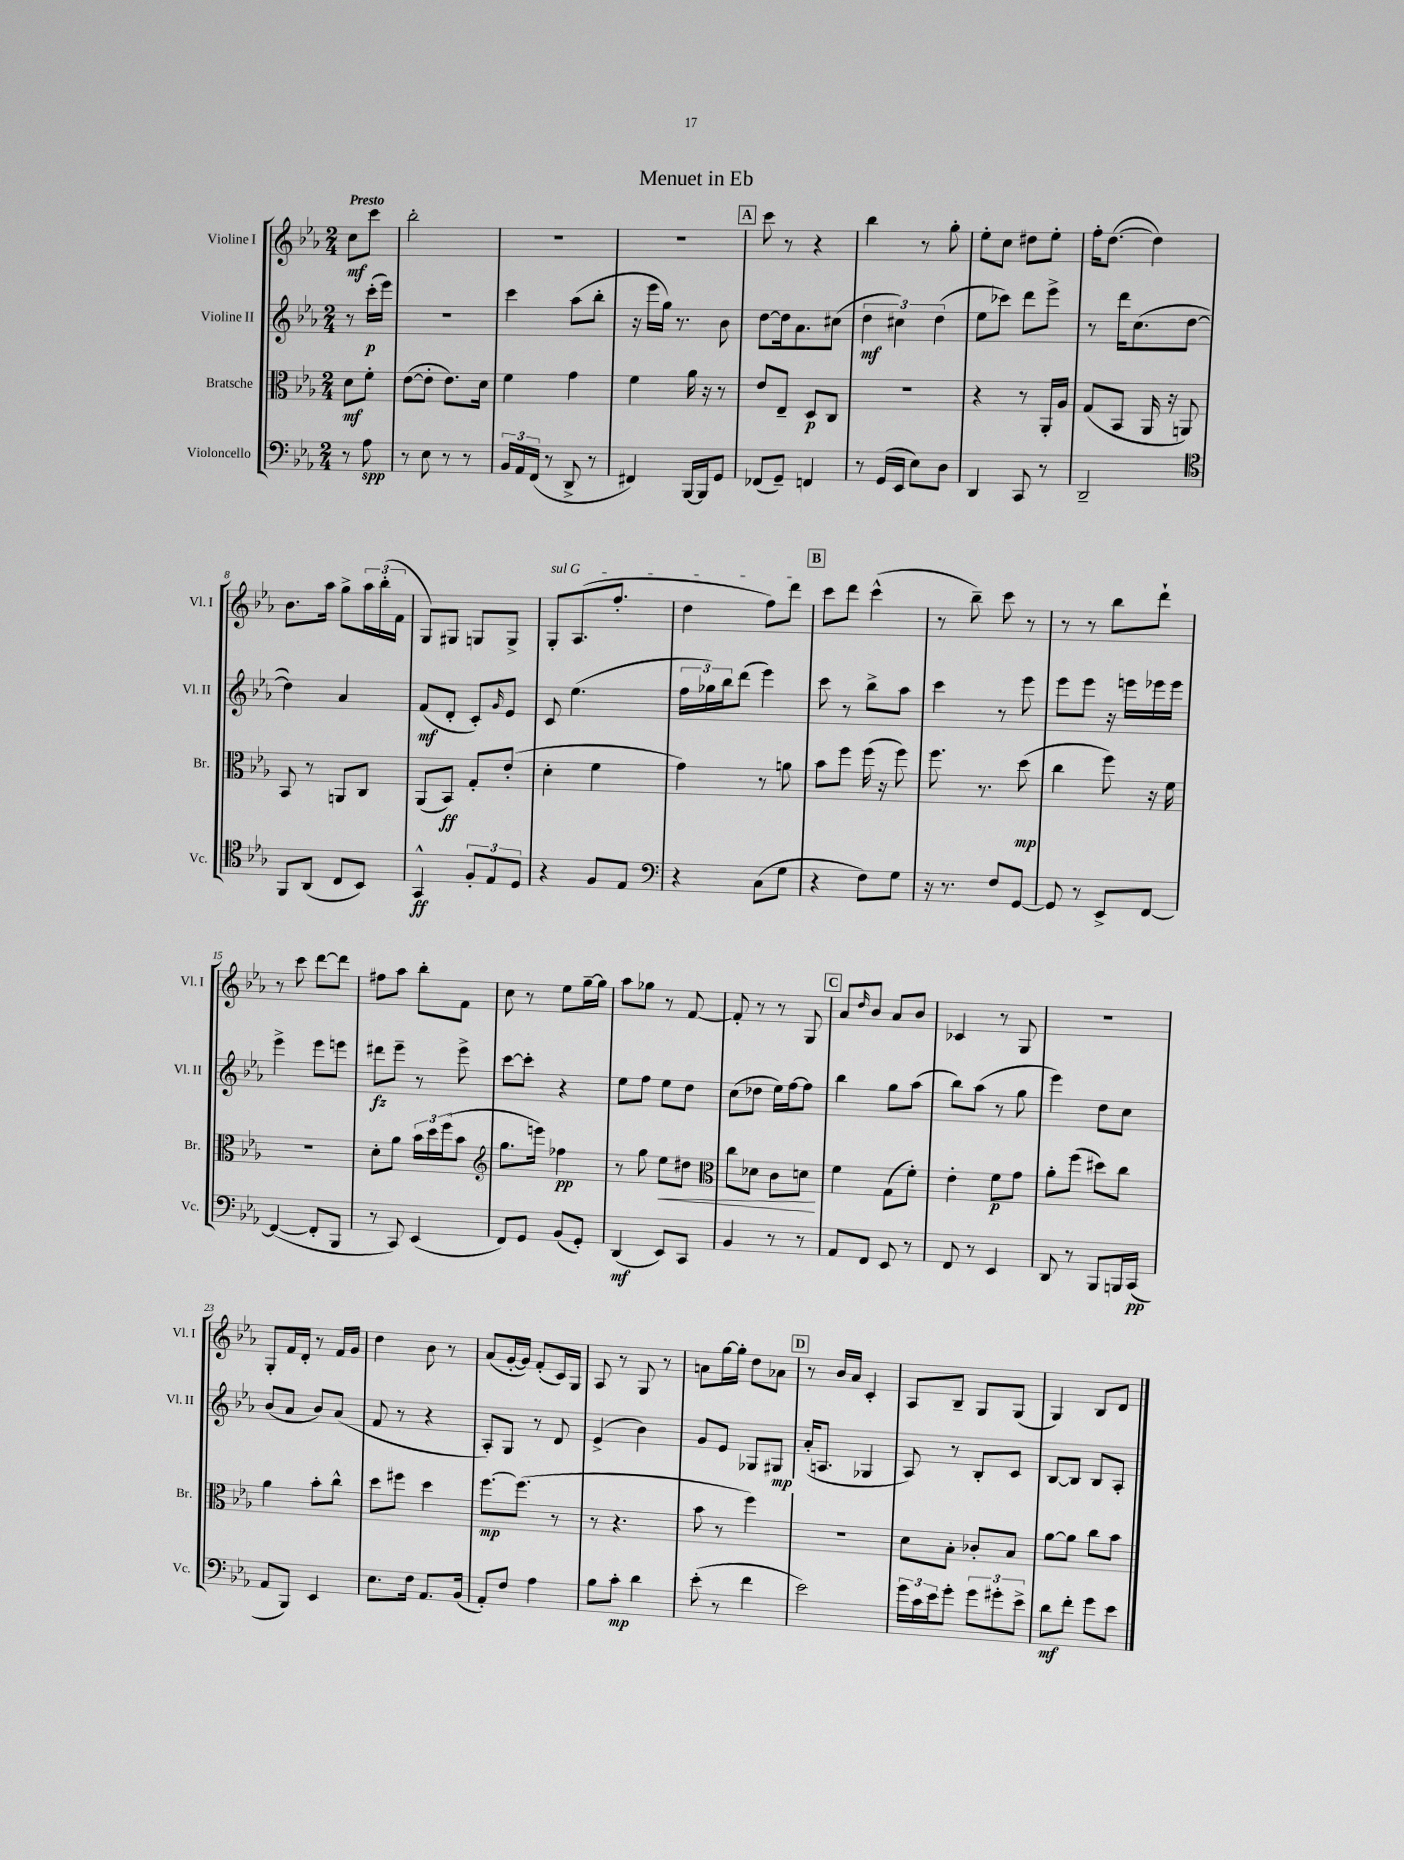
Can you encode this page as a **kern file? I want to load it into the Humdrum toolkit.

**kern	**dynam	**kern	**dynam	**kern	**dynam	**kern	**dynam
*part4	*part4	*part3	*part3	*part2	*part2	*part1	*part1
*staff4	*staff4	*staff3	*staff3	*staff2	*staff2	*staff1	*staff1
*I"Violoncello	*	*I"Bratsche	*	*I"Violine II	*	*I"Violine I	*
*I'Vc.	*	*I'Br.	*	*I'Vl. II	*	*I'Vl. I	*
*clefF4	*	*clefC3	*	*clefG2	*	*clefG2	*
*k[b-e-a-]	*	*k[b-e-a-]	*	*k[b-e-a-]	*	*k[b-e-a-]	*
*M2/4	*	*M2/4	*	*M2/4	*	*M2/4	*
=	=	=	=	=	=	=	=
!	!	!	!	!	!	!LO:TX:a:B:t=Presto	!
8r	.	8d\L	mf	8r	.	8cc\L	mf
8A-\	spp	8f'\J	.	(16ccc'\LL	p	8ccc\J	.
.	.	.	.	16eee-\JJ)	.	.	.
=1	=1	=1	=1	=1	=1	=1	=1
8r	.	([8e-\L	.	2r	.	2bb-'\	.
8E-\	.	8e-'\J]	.	.	.	.	.
8r	.	8.e-\L)	.	.	.	.	.
8r	.	.	.	.	.	.	.
.	.	16d\Jk	.	.	.	.	.
=2	=2	=2	=2	=2	=2	=2	=2
24BB-/LL	.	4f\	.	4ccc\	.	2r	.
24AA-/	.	.	.	.	.	.	.
(24FF/JJ	.	.	.	.	.	.	.
8r	.	.	.	.	.	.	.
8DD^/	.	4g\	.	(8aa-\L	.	.	.
8r	.	.	.	8bb-'\J	.	.	.
=3	=3	=3	=3	=3	=3	=3	=3
4FF#X/)	.	4f\	.	16r	.	2r	.
.	.	.	.	16eee-\LL	.	.	.
.	.	.	.	16gg\JJ)	.	.	.
.	.	.	.	8.r	.	.	.
[16BBB-/LL	.	16a-\	.	.	.	.	.
16BBB-/J]	.	16r	.	.	.	.	.
8GG/J	.	8r	.	8b-\	.	.	.
!!LO:REH:place=s1:t=A
=4	=4	=4	=4	=4	=4	=4	=4
(8FF-X/L	.	8e-/L	.	[8dd\L	.	8ccc\	.
8GG~/J)	.	8E-~/J	.	16dd\k]	.	8r	.
.	.	.	.	8.a-\	.	.	.
4FFn/	.	8D/L	p	.	.	4r	.
.	.	8C/J	.	(8cc#X\J	.	.	.
=5	=5	=5	=5	=5	=5	=5	=5
8r	.	2r	.	6dd\	mf	4bb-\	.
(16GG/LL	.	.	.	.	.	.	.
.	.	.	.	6cc#X\)	.	.	.
16EE-/JJ	.	.	.	.	.	.	.
8E-\L)	.	.	.	.	.	8r	.
.	.	.	.	(6dd\	.	.	.
8D\J	.	.	.	.	.	8gg'\	.
=6	=6	=6	=6	=6	=6	=6	=6
4DD/	.	4r	.	8ee-\L	.	8ee-'\L	.
.	.	.	.	8ccc-X\J)	.	8cc\J	.
8CC/	.	8r	.	8ddd\L	.	8dd#X\L	.
8r	.	16AA-'/LL	.	8eee-^\J	.	8ee-'\J	.
.	.	16A-/JJ	.	.	.	.	.
=7	=7	=7	=7	=7	=7	=7	=7
2DD~/	.	(8G/L	.	8r	.	16ff'\KL	.
.	.	.	.	.	.	([8.dd\J	.
.	.	8BB-/J	.	16ddd\KL	.	.	.
.	.	.	.	(8.cc\	.	.	.
.	.	16AA-/	.	.	.	4dd\])	.
.	.	16r	.	.	.	.	.
.	.	8AAn/)	.	[8dd\J	.	.	.
!!LO:LB:g=z
=8	=8	=8	=8	=8	=8	=8	=8
*clefC4	*	*	*	*	*	*	*
8FF/L	.	8BB-/	.	4dd\])	.	8.b-\L	.
(8AA-/J	.	8r	.	.	.	.	.
.	.	.	.	.	.	16aa-\Jk	.
8C/L	.	8AAn/L	.	4a-/	.	8gg^\L	.
8BB-/J)	.	8C/J	.	.	.	24aa-\L	.
.	.	.	.	.	.	(24bb-'\	.
.	.	.	.	.	.	24f\JJ	.
=9	=9	=9	=9	=9	=9	=9	=9
4GG^^/	ff	(8AA-/L	.	(8f/L	mf	8G/L)	.
.	.	8BB-/J)	ff	8d'/J	.	8G#X/J	.
12F'/L	.	8G'/L	.	8c'/L)	.	8Gn/L	.
12E-/	.	.	.	.	.	.	.
.	.	.	.	16qqg/	.	.	.
.	.	(8e-'/J	.	8e-/J	.	8G^/J	.
12D/J	.	.	.	.	.	.	.
=10	=10	=10	=10	=10	=10	=10	=10
!	!	!	!	!	!	!LO:TX:a:i:t=sul G	!
4r	.	4d'\	.	8c/	.	8G'/L	.
.	.	.	.	(4.ee-\	.	(8.A-/	.
8F/L	.	4f\	.	.	.	.	.
.	.	.	.	.	.	8.ff'/J	.
8E-/J	.	.	.	.	.	.	.
=11	=11	=11	=11	=11	=11	=11	=11
*clefF4	*	*	*	*	*	*	*
4r	.	4g\)	.	24ff\LL	.	4dd\	.
.	.	.	.	24gg-X\)	.	.	.
.	.	.	.	24bb-\J	.	.	.
.	.	.	.	(8ddd\J	.	.	.
(8C\L	.	8r	.	4eee-\)	.	8ff\L)	.
8G\J	.	8an\	.	.	.	8ddd\J	.
!!LO:REH:place=s1:t=B
=12	=12	=12	=12	=12	=12	=12	=12
4r	.	8b-\L	.	8ccc\	.	8ccc\L	.
.	.	8ff\J	.	8r	.	8ddd\J	.
8F\L)	.	(16ff\	.	8bb-^\L	.	(4ccc^^\	.
.	.	16r	.	.	.	.	.
8G\J	.	8ff\)	.	8aa-\J	.	.	.
=13	=13	=13	=13	=13	=13	=13	=13
16r	.	8.ff\	.	4ccc\	.	8r	.
8.r	.	.	.	.	.	.	.
.	.	.	.	.	.	8bb-~\)	.
.	.	8.r	.	.	.	.	.
8F/L	.	.	.	8r	.	8ccc\	.
[8GG/J	.	(8dd\	mp	8eee-\	.	8r	.
=14	=14	=14	=14	=14	=14	=14	=14
8GG/]	.	4cc\	.	8eee-\L	.	8r	.
8r	.	.	.	8eee-\J	.	8r	.
8EE-^/L	.	8ff\)	.	16r	.	8bb-\L	.
.	.	.	.	16eeen\LL	.	.	.
[8FF/J	.	16r	.	16eee-X\	.	8ddd`\J	.
.	.	16f\	.	16eee-\JJ	.	.	.
!!LO:LB:g=z
=15	=15	=15	=15	=15	=15	=15	=15
(4FF/_	.	2r	.	4eee-^\	.	8r	.
.	.	.	.	.	.	8ccc\	.
8FF'/L]	.	.	.	8eee-\L	.	[8ddd\L	.
8BBB-/J	.	.	.	8eeen\J	.	8ddd\J]	.
=16	=16	=16	=16	=16	=16	=16	=16
8r	.	8d'\L	.	8ddd#X\L	fz	8ff#X\L	.
8CC/)	.	8a-\J	.	8eee-~\J	.	8aa-\J	.
(4EE-/	.	24b-\LL	.	8r	.	8bb-'\L	.
.	.	24dd\	.	.	.	.	.
.	.	(24ff\J	.	.	.	.	.
.	.	8b-\J	.	8eee-^\	.	8f\J	.
=17	=17	=17	=17	=17	=17	=17	=17
*	*	*clefG2	*	*	*	*	*
8FF/L)	.	8.gg\L	.	[8ccc\L	.	8cc\	.
8GG/J	.	.	.	8ccc'\J]	.	8r	.
.	.	16eeen\Jk)	.	.	.	.	.
(8BB-/L	.	4ff-X\	pp	4r	.	8ee-\L	.
8GG'/J)	.	.	.	.	.	[16gg~\L	.
.	.	.	.	.	.	16gg\JJ]	.
=18	=18	=18	=18	=18	=18	=18	=18
(4DD/	mf	8r	.	8ee-\L	.	8aa-\L	.
.	.	8gg\	.	8ff\J	.	8gg-X\J	.
!	!	!	!LO:HP:b	!	!	!	!
8EE-/L)	.	8ee-\L	<	8ee-\L	.	8r	.
8CC/J	.	8dd#X\J	.	8dd\J	.	[8f/	.
=19	=19	=19	=19	=19	=19	=19	=19
*	*	*clefC3	*	*	*	*	*
4BB-/	.	8cc\L	.	(8cc\L	.	8f'/]	.
.	.	8d-X\J	.	8dd-X\J	.	8r	.
8r	.	8c\L	.	16ee-\LL)	.	8r	.
.	.	.	.	[16ff\J	.	.	.
8r	.	8dn\J	.	8ff\J]	.	8G/	.
.	.	.	[	.	.	.	.
!!LO:REH:place=s1:t=C
=20	=20	=20	=20	=20	=20	=20	=20
8AA-/L	.	4f\	.	4bb-\	.	8a-/L	.
.	.	.	.	.	.	16qqdd/	.
8FF/J	.	.	.	.	.	8b-/J	.
8EE-/	.	(8G\L	.	8gg\L	.	8a-/L	.
8r	.	8f'\J)	.	(8aa-\J	.	8b-/J	.
=21	=21	=21	=21	=21	=21	=21	=21
8FF/	.	4e-'\	.	8bb-\L)	.	4c-X/	.
8r	.	.	.	(8aa-\J	.	.	.
4EE-/	.	8f\L	p	8r	.	8r	.
.	.	8g\J	.	8gg\	.	8G/	.
=22	=22	=22	=22	=22	=22	=22	=22
8DD/	.	8a-'\L	.	4eee-\)	.	2r	.
8r	.	(8ff\J	.	.	.	.	.
8BBB-/L	.	8dd#X\L)	.	8dd\L	.	.	.
16BBBn/L	.	8cc\J	.	8cc\J	.	.	.
(16CC/JJ	pp	.	.	.	.	.	.
!!LO:LB:g=z
=23	=23	=23	=23	=23	=23	=23	=23
8AA-/L	.	4a-\	.	(8b-/L	.	8G'/L	.
8BBB-/J)	.	.	.	8a-/J	.	16f/L	.
.	.	.	.	.	.	16d'/JJ	.
4EE-/	.	8b-'\L	.	8b-/L)	.	8r	.
.	.	8cc^^\J	.	(8a-/J	.	16f/LL	.
.	.	.	.	.	.	16g/JJ	.
=24	=24	=24	=24	=24	=24	=24	=24
8.E-\L	.	8dd\L	.	8f/	.	4dd\	.
.	.	8ff#X\J	.	8r	.	.	.
16F\Jk	.	.	.	.	.	.	.
8.AA-/L	.	4dd\	.	4r	.	8b-\	.
.	.	.	.	.	.	8r	.
(16BB-/Jk	.	.	.	.	.	.	.
=25	=25	=25	=25	=25	=25	=25	=25
8AA-'/L)	.	[8.ff\L	mp	8A-'/L)	.	(8a-/L	.
8F/J	.	.	.	8G/J	.	[16g'/L	.
.	.	(8.ff\J]	.	.	.	16g/JJ])	.
4A-\	.	.	.	8r	.	(8f'/L	.
.	.	8r	.	8d/	.	16c/L)	.
.	.	.	.	.	.	16G/JJ	.
=26	=26	=26	=26	=26	=26	=26	=26
8B-\L	.	8r	.	(4e-^/	.	8A-/	.
8c'\J	mp	4.r	.	.	.	8r	.
4d\	.	.	.	4b-\)	.	8G/	.
.	.	.	.	.	.	8r	.
=27	=27	=27	=27	=27	=27	=27	=27
(8e-'\	.	8b-\	.	8g/L	.	8an\L	.
8r	.	8r	.	8e-/J	.	[16gg\L	.
.	.	.	.	.	.	16gg'\JJ]	.
4f\	.	4ff\)	.	8G-X/L	.	8dd\L	.
.	.	.	.	8G#X/J	mp	8a-X\J	.
!!LO:REH:place=s1:t=D
=28	=28	=28	=28	=28	=28	=28	=28
2e-\)	.	2r	.	(16a-'/KL	.	8r	.
.	.	.	.	8.An/J	.	.	.
.	.	.	.	.	.	16b-/LL	.
.	.	.	.	.	.	16a-/JJ	.
.	.	.	.	4G-X/	.	4c'/	.
=29	=29	=29	=29	=29	=29	=29	=29
24g\LL	.	8d\L	.	8A-/)	.	8A-/L	.
24c\	.	.	.	.	.	.	.
24e-\J	.	.	.	.	.	.	.
8g'\J	.	8B-'\J	.	8r	.	8B-~/J	.
12g\L	.	8c-X'/L	.	8B-'/L	.	8G/L	.
12g#X'\	.	.	.	.	.	.	.
.	.	8B-/J	.	8c/J	.	(8G/J	.
12e-^\J	.	.	.	.	.	.	.
=30	=30	=30	=30	=30	=30	=30	=30
8d\L	mf	[8a-\L	.	[8B-/L	.	4G/)	.
8f'\J	.	8a-\J]	.	8B-/J]	.	.	.
8g\L	.	8cc\L	.	8B-/L	.	8B-/L	.
8e-\J	.	8b-\J	.	8A-'/J	.	8d/J	.
==	==	==	==	==	==	==	==
*-	*-	*-	*-	*-	*-	*-	*-
